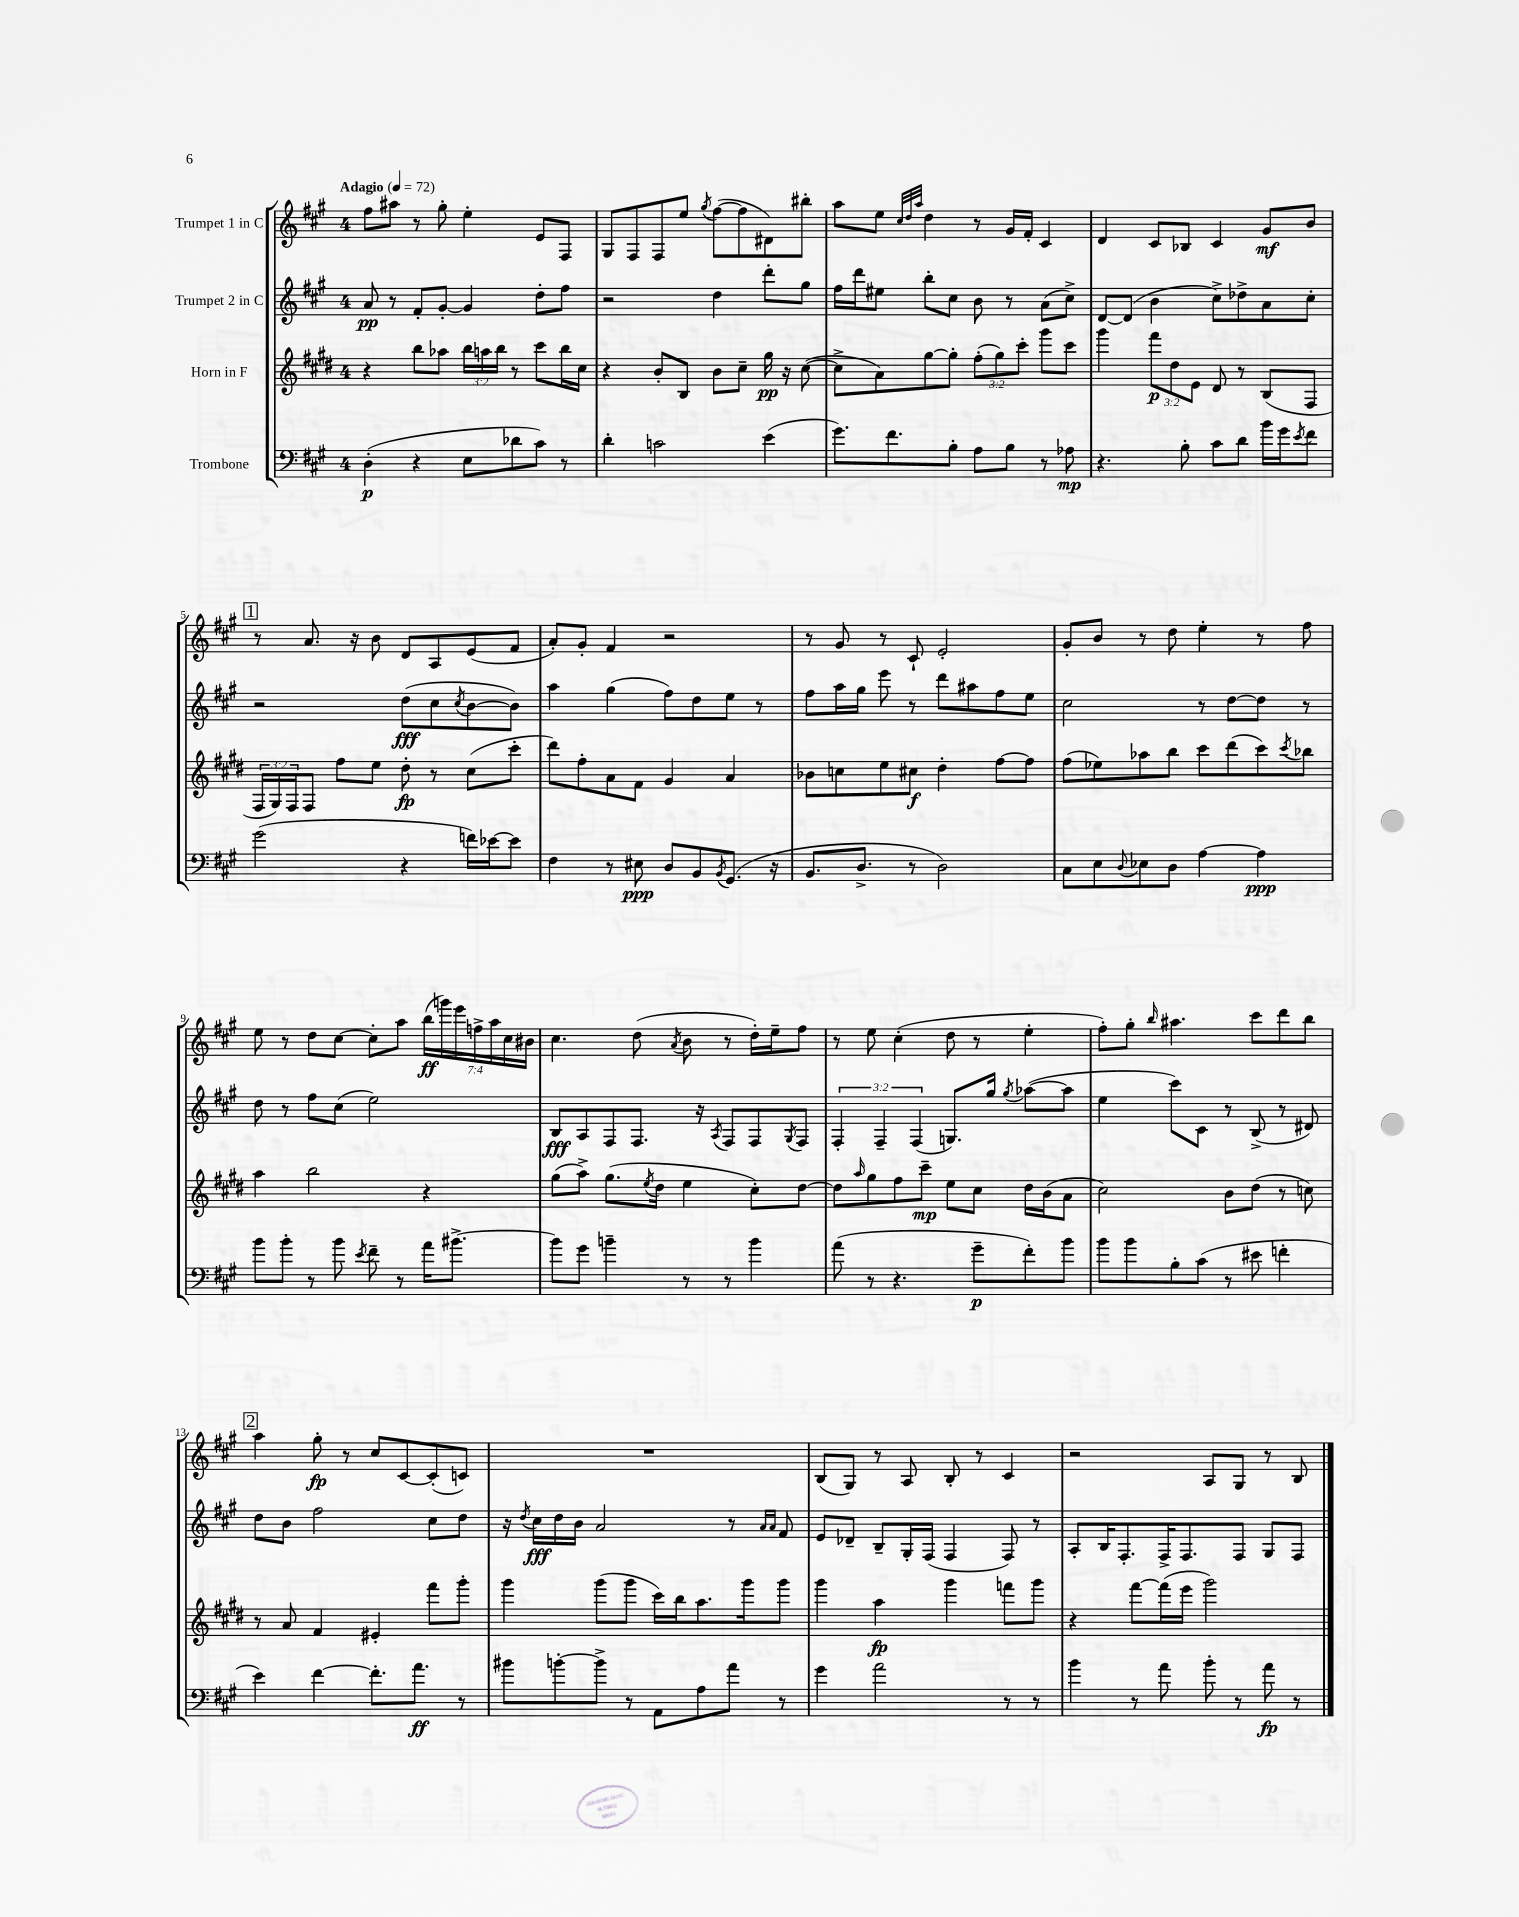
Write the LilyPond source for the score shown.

<<
\new StaffGroup <<
\new Staff = "s0" \with { instrumentName = "Trumpet 1 in C" } {
    \clef treble \key a \major \once \override Staff.TimeSignature.style = #'single-digit \time 4/4 \override Staff.TupletNumber.text = #tuplet-number::calc-fraction-text \tempo "Adagio" 4 = 72
    fis''8 ais''8 r8 gis''8-. e''4-. e'8 fis8 |
    gis8 fis8 fis8 e''8 \acciaccatura { gis''8 } fis''8~( fis''8 dis'8) bis''8-. |
    a''8 e''8 \grace { cis''32 d''32 a''32 } d''4 r8 gis'16 fis'16-. cis'4 |
    d'4 cis'8 bes8 cis'4 gis'8\mf b'8 |
    \mark \markup { \box "1" } r8 a'8. r16 b'8 d'8 a8 e'8( fis'8 |
    a'8-.) gis'8-. fis'4 r2 |
    r8 gis'8 r8 cis'8-! e'2-. |
    gis'8-. b'8 r8 d''8 e''4-. r8 fis''8 |
    e''8 r8 d''8 cis''8~ cis''8-. a''8 \tuplet 7/4 { b''16\ff( g'''16) e'''16 f''16-> a''16 cis''16 bis'16 } |
    cis''4. d''8( \acciaccatura { a'8 } b'8 r8 d''16-.) e''16-- fis''8 |
    r8 e''8 cis''4-.( d''8 r8 e''4-. |
    fis''8-.) gis''8-. \grace { b''16 } ais''4. cis'''8 d'''8 b''8 |
    \mark \markup { \box "2" } a''4 gis''8-.\fp r8 cis''8 cis'8~ cis'8-.( c'8) |
    R1 |
    b8( gis8) r8 a8 b8-. r8 cis'4 |
    r2 a8 gis8 r8 b8 \bar "|." |
}
\new Staff = "s1" \with { instrumentName = "Trumpet 2 in C" } {
    \clef treble \key a \major \once \override Staff.TimeSignature.style = #'single-digit \time 4/4 \override Staff.TupletNumber.text = #tuplet-number::calc-fraction-text
    a'8\pp r8 fis'8-. gis'8~-. gis'4 d''8-. fis''8 |
    r2 d''4 d'''8-. gis''8 |
    fis''16 d'''16 eis''8 b''8-. cis''8 b'8 r8 a'8( cis''8->) |
    d'8~ d'8( b'4 cis''8->) des''8-> a'8 cis''8-. |
    \mark \markup { \box "1" } r2 d''8\fff( cis''8 \acciaccatura { cis''8 } b'8~ b'8) |
    a''4 gis''4( fis''8) d''8 e''8 r8 |
    fis''8 a''16 gis''16 e'''8 r8 d'''8 ais''8 fis''8 e''8 |
    cis''2 r8 d''8~ d''8 r8 |
    d''8 r8 fis''8 cis''8( e''2) |
    b8\fff a8 fis8 fis8. r16 \acciaccatura { a8 } fis8 fis8 \acciaccatura { gis8 } fis8 |
    \tuplet 3/2 { fis4-. fis4-- fis4( } g8.) gis''16 \acciaccatura { gis''8 } aes''8~( aes''8 |
    e''4 cis'''8) cis'8 r8 b8->( r8 dis'8) |
    \mark \markup { \box "2" } d''8 b'8 fis''2 cis''8 d''8 |
    r16 \acciaccatura { d''8 } cis''16\fff d''16 b'16 a'2 r8 \grace { a'16 a'16 } fis'8 |
    e'8 des'8-- b8-- gis16-. fis16( fis4 fis8) r8 |
    a8-. b16 fis8.-. fis16-> fis8. fis8 gis8 fis8 \bar "|." |
}
\new Staff = "s2" \with { instrumentName = "Horn in F" } {
    \clef treble \key e \major \once \override Staff.TimeSignature.style = #'single-digit \time 4/4 \override Staff.TupletNumber.text = #tuplet-number::calc-fraction-text
    r4 b''8 aes''8 \tuplet 3/2 { b''16 a''16 b''16 } r8 cis'''8 b''16 cis''16 |
    r4 b'8-. b8 b'8 cis''8-- gis''16\pp r16 cis''8~( |
    cis''8-> a'8) gis''8~ gis''8-. \tuplet 3/2 { fis''8-.( gis''8) cis'''8-. } gis'''8 cis'''8 |
    gis'''4 \tuplet 3/2 { fis'''8\p dis''8 e'8 } dis'8 r8 b8( fis8 |
    \mark \markup { \box "1" } \tuplet 3/2 { fis16 gis16) fis16 } fis8 fis''8 e''8 dis''8-.\fp r8 cis''8( cis'''8-. |
    dis'''8) fis''8-. a'8 fis'8 gis'4 a'4 |
    bes'8 c''8 e''8 cis''8\f dis''4-. fis''8~ fis''8 |
    fis''8( ees''8) aes''8 b''8 cis'''8 dis'''8( cis'''8) \acciaccatura { cis'''8 } bes''8 |
    a''4 b''2 r4 |
    gis''8( a''8->) gis''8.( \acciaccatura { e''8 } dis''16 e''4 cis''8-.) dis''8~ |
    dis''8 \grace { a''16 } gis''8 fis''8 cis'''8--\mp e''8 cis''8 dis''16 b'16( a'8 |
    cis''2) b'8 dis''8( r8 c''8) |
    \mark \markup { \box "2" } r8 a'8 fis'4 eis'4-. fis'''8 gis'''8-. |
    gis'''4 gis'''8( gis'''8 cis'''16) b''16 a''8. gis'''16 gis'''8 |
    gis'''4 a''4\fp gis'''4 f'''8 gis'''8 |
    r4 fis'''8~ fis'''16( e'''16 gis'''2) \bar "|." |
}
\new Staff = "s3" \with { instrumentName = "Trombone" } {
    \clef bass \key a \major \once \override Staff.TimeSignature.style = #'single-digit \time 4/4
    d4-.\p( r4 e8 des'8 cis'8) r8 |
    d'4-. c'2 e'4( |
    gis'8.) fis'8. b8-. a8 b8 r8 aes8\mp |
    r4. b8-. cis'8 d'8 b'16 gis'16 \acciaccatura { e'8 } fis'8 |
    \mark \markup { \box "1" } gis'2( r4 f'16) ees'16~ ees'8 |
    fis4 r8 eis8\ppp d8 b,8 \acciaccatura { b,8 } gis,8.( r16 |
    b,8. d8.-> r8 d2) |
    cis8 e8 \appoggiatura { d8 } ees8 d8 a4~ a4\ppp |
    b'8 b'8-. r8 b'8 \acciaccatura { e'8 } fis'8-- r8 a'16 bis'8.~-> |
    bis'8 gis'8 b'4-- r8 r8 b'4 |
    a'8( r8 r4. gis'8--\p fis'8-.) b'8 |
    b'8 b'8 b8-. cis'8( r8 eis'8 f'4-. |
    \mark \markup { \box "2" } e'4) fis'4~ fis'8.-. a'8.\ff r8 |
    bis'8 b'8~-. b'8-> r8 a,8 a8 a'8 r8 |
    gis'4 a'2 r8 r8 |
    b'4 r8 a'8 b'8-. r8 a'8\fp r8 \bar "|." |
}
>>
>>
